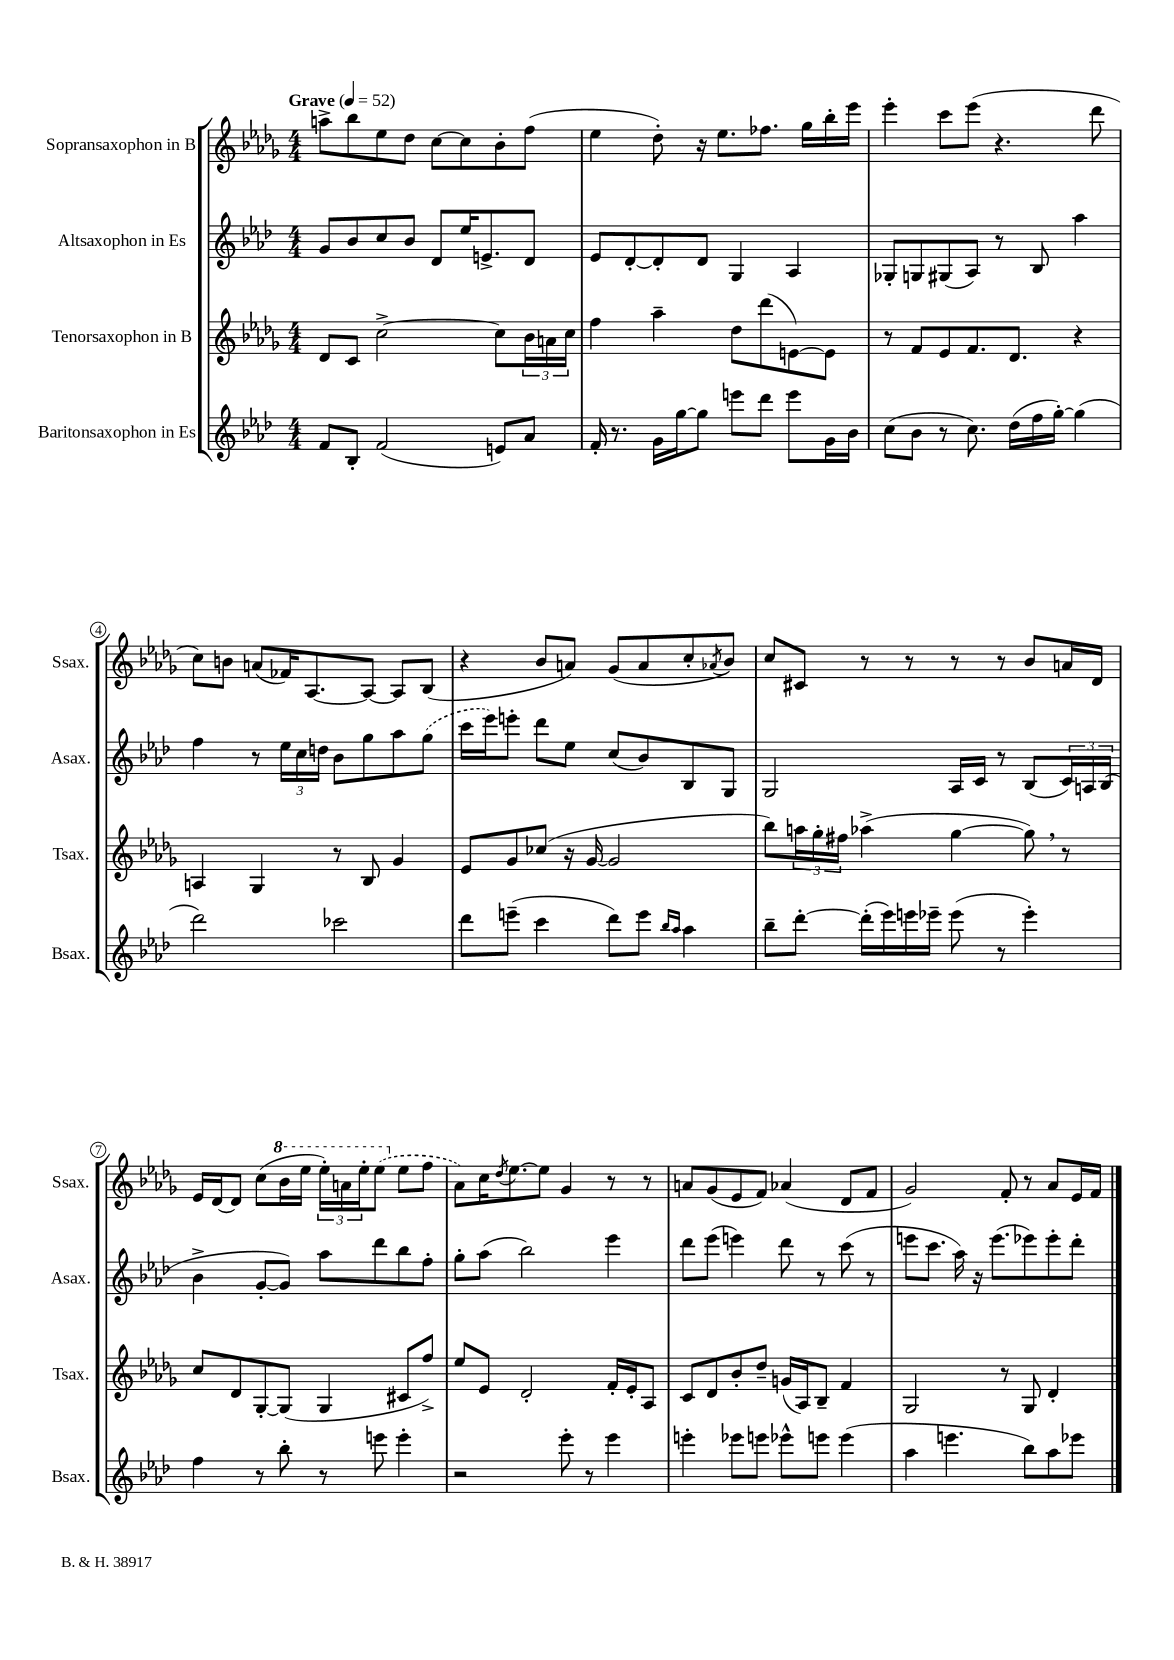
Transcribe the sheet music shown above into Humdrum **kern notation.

**kern	**kern	**kern	**kern
*part4	*part3	*part2	*part1
*staff4	*staff3	*staff2	*staff1
*I"Baritonsaxophon in Es	*I"Tenorsaxophon in B	*I"Altsaxophon in Es	*I"Sopransaxophon in B
*I'Bsax.	*I'Tsax.	*I'Asax.	*I'Ssax.
*clefG2	*clefG2	*clefG2	*clefG2
*k[b-e-a-d-]	*k[b-e-a-d-g-]	*k[b-e-a-d-]	*k[b-e-a-d-g-]
*M4/4	*M4/4	*M4/4	*M4/4
*MM52	*MM52	*MM52	*MM52
=1	=1	=1	=1
!	!	!	!LO:TX:a:B:t=Grave
8f/L	8d-/L	8g/L	8aan^\L
8B-'/J	8c/J	8b-/	8bb-\
(2f/	[2cc^\	8cc/	8ee-\
.	.	8b-/J	8dd-\J
.	.	8d-/L	[8cc\L
.	.	16ee-/K	8cc\]
.	.	8.en^/	.
8en/L)	8cc\L]	.	8b-'\
8a-/J	24b-\L	8d-/J	(8ff\J
.	24an\	.	.
.	24cc\JJ	.	.
=2	=2	=2	=2
16f'/	4ff\	8e-/L	4ee-\
8.r	.	.	.
.	.	[8d-'/	.
16g\LL	4aa-~\	8d-'/]	8dd-'\)
[16gg\J	.	.	.
8gg\J]	.	8d-/J	16r
.	.	.	8.ee-\L
8eeen\L	8dd-\L	4G/	.
8ddd-\J	(8ddd-\	.	8.ff-X\J
8eee\L	[8en\)	4A-/	.
.	.	.	16gg-\LL
16g\L	8e\J]	.	16bb-'\
16b-\JJ	.	.	16eee-\JJ
=3	=3	=3	=3
(8cc\L	8r	8G-X'/L	4eee-'\
8b-\J	8f/L	8Gn/	.
8r	8e-/	(8G#X/	8ccc\L
8.cc\)	8.f/	8A-/J)	(8eee-\J
.	.	8r	4.r
(16dd-\LL	8.d-/J	.	.
16ff\	.	8B-/	.
[16gg'\JJ)	.	.	.
(4gg\]	4r	4aa-\	.
.	.	.	8ddd-\
!!LO:LB:g=z
=4	=4	=4	=4
2ddd-\)	4An/	4ff\	8cc\L)
.	.	.	8bn\J
.	4G-/	8r	(8an/L
.	.	24ee-\LL	16f-X/K)
.	.	24cc\	.
.	.	.	[8.A-/
.	.	24ddn\JJ	.
2ccc-X\	8r	8b-\L	.
.	8B-/	8gg\	8A-/J_
.	4g-/	8aa-\	8A-/L]
.	.	(8gg\J	(8B-/J
=5	=5	=5	=5
8ddd-\L	8e-/L	16ccc\LL	4r
.	.	16eee-\J)	.
(8eeen~\J	8g-/	8eeen'\J	.
4ccc\	(8cc-X/J	8ddd-\L	8b-/L
.	16r	8ee-\J	8an/J)
.	[16g-/	.	.
8ddd-\L)	2g-/]	(8cc/L	(8g-/L
8eee\J	.	8b-/)	8a/
16qqbb-/LL	.	.	.
16qqaa-/JJ	.	.	.
4aa-\	.	8B-/	8cc'/
.	.	.	8qa-X/
.	.	8G/J	8b-/J)
=6	=6	=6	=6
8bb-~\L	8bb-\L)	2G/	8cc/L
[8ddd-'\J	24aan\L	.	8c#X/J
.	24gg-'\	.	.
.	24ff#X\JJ	.	.
(16ddd-'\LL]	(4aa-X^\	.	8r
16eee-\)	.	.	.
16eeen\	.	.	8r
16eee-X~\JJ	.	.	.
(8eee-\	[4gg-\	16A-/LL	8r
.	.	16c/JJ	.
8r	.	8r	8r
4eee-'\)	8gg-,\])	(8B-/L	8b-/L
.	8r	24c/L)	16an/L
.	.	24An/	.
.	.	.	16d-/JJ
.	.	(24B-/JJ	.
!!LO:LB:g=z
=7	=7	=7	=7
4ff\	8cc/L	4b-^\	16e-/LL
.	.	.	[16d-/J
.	8d-/	.	8d-/J]
8r	[8G-'/	[8g'/L	(8cc\L
*	*	*	*8va
8bb-'\	(8G-/J]	8g/J])	16bb-\L
.	.	.	16eee-\JJ
8r	4G-/	8aa-\L	24eee-'\LL)
.	.	.	24aan\
.	.	.	24eee-'\J
8eeen\	.	8ddd-\	(8eee-\J
*	*	*	*X8va
4eee'\	8c#X/L	8bb-\	8ee-\L
.	8ff^/J)	8ff'\J	8ff\J
=8	=8	=8	=8
2r	8ee-/L	8gg'\L	8a-\L)
.	8e-/J	(8aa-\J	16cc\K
.	.	.	8qdd-/
.	.	.	[8.ee-\
.	2d-'/	2bb-\)	.
.	.	.	8ee-\J]
8eee-'\	.	.	4g-/
8r	.	.	.
4eee-\	16f'/LL	4eee-\	8r
.	16e-'/J	.	.
.	8A-/J	.	8r
=9	=9	=9	=9
4eeen'\	8c/L	8ddd-\L	8an/L
.	8d-/	(8eee-\J	(8g-/
8eee-X\L	8b-'/	4eeen\)	8e-/
8eeen\J	8dd-~/J	.	8f/J)
8eee-X^^\L	(16gn/LL	8ddd-\	(4a-X/
.	16A-/J)	.	.
8eeen\J	8B-~/J	8r	.
(4eee\	4f/	(8ccc\	8d-/L
.	.	8r	8f/J
=10	=10	=10	=10
4aa-\	2G-/	8eeen\L	2g-/)
.	.	8.ccc\J	.
4.eeen\	.	.	.
.	.	16aa-\)	.
.	.	16r	.
.	.	(8.eee\L	.
.	8r	.	8f'/
8bb-\L)	8G-/	8eee-X\)	8r
8aa-\	4d-'/	8eee-'\	8a-/L
8eee-X\J	.	8ddd-'\J	16e-/L
.	.	.	16f/JJ
==	==	==	==
*-	*-	*-	*-
